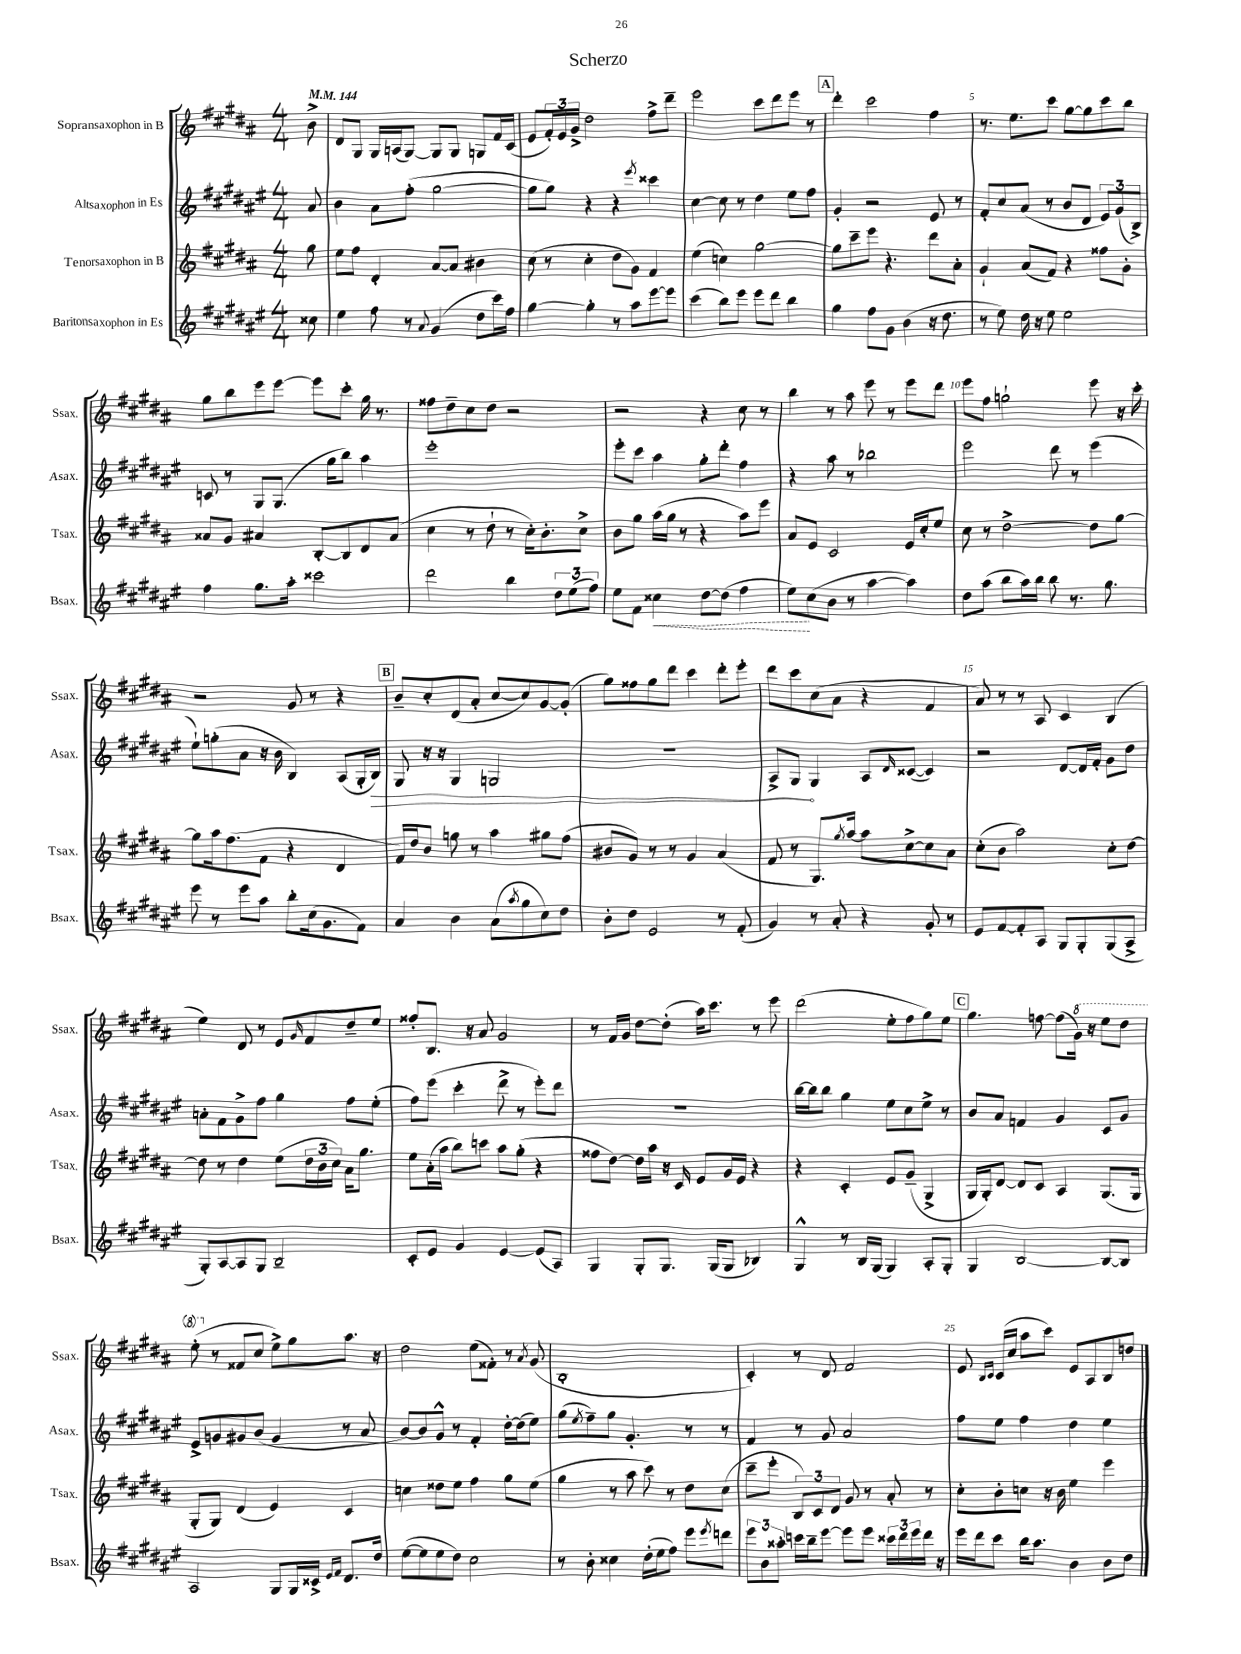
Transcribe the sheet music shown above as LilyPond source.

\header { title = "Scherzo" }
<<
\new StaffGroup <<
\new Staff = "s0" \with { instrumentName = "Sopransaxophon in B" shortInstrumentName = "Ssax." } {
    \clef treble \key b \major \numericTimeSignature \time 4/4 \partial 8 \tempo 4 = 144
    b'8-> |
    dis'8 gis8 gis16 a16( gis8~) gis8 gis8 g8 fis'16 cis'16( |
    e'8 \tuplet 3/2 { fis'16-.) e'16 gis'16-> } dis''2 fis''8-> dis'''8-- |
    e'''2 cis'''8 dis'''8 e'''8 r8 |
    \mark \markup { \box "A" } dis'''4-. cis'''2 fis''4 |
    r8. e''8. cis'''8 gis''8~ gis''8 cis'''8 b''8 |
    gis''8 b''8 e'''8 e'''8~ e'''8 cis'''8-. gis''16 r8. |
    fisis''8 dis''8-- cis''8 dis''8 r2 |
    r2 r4 cis''8 r8 |
    b''4 r8 ais''8 e'''8 r8 e'''8 dis'''8 |
    e'''8 fis''8 g''2-! e'''8 r16 cis'''16-. |
    r2 gis'8 r8 r4 |
    \mark \markup { \box "B" } b'8-- cis''8-. dis'8( ais'8-. cis''8~ cis''8) gis'8~ gis'8-.( |
    gis''8) fisis''8 gis''8 dis'''8 cis'''4 dis'''8-. e'''8-. |
    dis'''8 cis'''8 cis''8( ais'8 r4 fis'4 |
    ais'8) r8 r8 ais8 cis'4 b4( |
    e''4) dis'8 r8 e'8 \grace { gis'16 } fis'8 dis''8-- e''8 |
    fisis''8-. b8. r16 ais'8 gis'2 |
    r8 fis'16 gis'16 dis''8~ dis''8-.( ais''16) cis'''8. r8 e'''8 |
    dis'''2( e''8-. fis''8 gis''8) e''8 |
    \mark \markup { \box "C" } gis''4. f''8~ f''8( \ottava #1 gis''16) r16 e'''8 dis'''8 |
    e'''8-.( \ottava #0 r8 fisis'8 cis''8 e''8->) gis''8 ais''8. r16 |
    dis''2 e''8( fisis'8-.) r8 \acciaccatura { ais'8 } gis'8( |
    b1-. |
    cis'4-.) r8 dis'8 fis'2 |
    e'8 \grace { b16 cis'16 } cis'16( cis''16 ais''8 cis'''8) e'8 ais8 b8 d''8 \bar "|." |
}
\new Staff = "s1" \with { instrumentName = "Altsaxophon in Es" shortInstrumentName = "Asax." } {
    \clef treble \key fis \major \numericTimeSignature \time 4/4 \partial 8
    ais'8 |
    b'4 ais'8 fis''8-.( gis''2~ |
    gis''8 gis''8) r4 r4 \acciaccatura { eis'''8 } cisis'''4 |
    cis''4~ cis''8 r8 dis''4 eis''8 fis''8 |
    \mark \markup { \box "A" } gis'4-. r2 eis'8 r8 |
    fis'8-. cis''8 ais'8( r8 b'8 dis'8 \tuplet 3/2 { eis'8) gis'8( b8->) } |
    c'8 r8 gis8 gis8.( gis''16 b''8) ais''4 |
    eis'''1-. |
    eis'''8-. cis'''8 ais''4 gis''8-. dis'''8-. fis''4 |
    r4 ais''8 r8 bes''2 |
    eis'''2 dis'''8 r8 eis'''4( |
    eis''8-!) g''8-.( ais'8 r16 b'16 b4) ais8( gis16-. \once \override Hairpin.circled-tip = ##t b16\>) |
    \mark \markup { \box "B" } gis8 r16 r16 gis4 g2 |
    R1 |
    ais8-> gis8\! gis4 ais8 \grace { dis'16 } cisis'8~( cisis'4) |
    r2 dis'8~ dis'16 fis'16-. gis'8 dis''8 |
    a'8-. fis'8 gis'8-> fis''8 gis''4 fis''8 eis''8-.( |
    fis''8) eis'''8( cis'''4-. dis'''8-> r8 eis'''8-.) dis'''8 |
    r1 |
    b''16~ b''16 b''8 gis''4 eis''8 cis''8 eis''8-> r8 |
    \mark \markup { \box "C" } b'8 ais'8 f'4 gis'4 cis'8 gis'8 |
    eis'8-> g'8 gis'8 b'8( gis'4 r8 ais'8 |
    b'8~) b'8 gis'8-^ r8 fis'4-. dis''16~-. dis''16( eis''8) |
    gis''8( \acciaccatura { eis''8 } fis''8--) gis''8 gis'4.-. r8 r8 |
    fis'4 r8 gis'8 ais'2 |
    fis''8 eis''8 fis''4 dis''4 eis''4 \bar "|." |
}
\new Staff = "s2" \with { instrumentName = "Tenorsaxophon in B" shortInstrumentName = "Tsax." } {
    \clef treble \key b \major \numericTimeSignature \time 4/4 \partial 8
    gis''8 |
    e''8 fis''8 dis'4-. ais'8~ ais'8 bis'4 |
    cis''8( r8 cis''4-. dis''8 gis'8) fis'4 |
    e''4( c''4) gis''2~ |
    \mark \markup { \box "A" } gis''8 cis'''8-- e'''8 r4. dis'''8 ais'8-. |
    gis'4-! ais'8( fis'8) r4 fisis''8 gis'8-. |
    aisis'8 gis'8 ais'4 b8~-. b8 dis'8 ais'8( |
    cis''4 r8 dis''8-! r8 cis''16-.) b'8.-. cis''8-> |
    b'8 gis''8 ais''16( gis''16 r8 r4 ais''8) e'''8 |
    ais'8 e'8 cis'2 e'16 cis''16-. e''8 |
    cis''8 r8 dis''2~-> dis''8 gis''8~ |
    gis''8 ais''16 fis''8.( fis'8 r4 dis'4 |
    \mark \markup { \box "B" } fis'16) dis''16 b'8 g''8 r8 ais''4 gis''8 fis''8( |
    bis'8 gis'8) r8 r8 gis'4 ais'4( |
    fis'8 r8 gis8.) \acciaccatura { gis''8 } ais''16~ ais''8 cis''8~-> cis''8 ais'8 |
    cis''8-.( b'8 ais''2) cis''8-. dis''8~ |
    dis''8 r8 dis''4 e''8( \tuplet 3/2 { dis''16 b'16 cis''16) } ais'16 gis''8. |
    e''8 ais'16-.( ais''16 b''8) c'''8 ais''8 gis''8-.( r4 |
    fisis''8 dis''8~) dis''16 ais''16 r16 cis'16 e'8 gis'16 e'16 r4 |
    r4 cis'4-. e'8 gis'8--( gis4-> |
    \mark \markup { \box "C" } gis16 gis16-.) dis'8~ dis'8 cis'8 ais4 gis8.( gis16 |
    gis8-. gis8) dis'4( e'4) cis'4 |
    c''4 disis''8 e''8 fis''4 gis''8 e''8( |
    gis''4 r8 ais''8 cis'''8) r8 dis''8 cis''8( |
    cis'''8-- e'''8-. \tuplet 3/2 { b8) cis'8 dis'8 } gis'8 r8 ais'8-. r8 |
    cis''8-. b'8-. c''8 r16 b'16 e''4 e'''4 \bar "|." |
}
\new Staff = "s3" \with { instrumentName = "Baritonsaxophon in Es" shortInstrumentName = "Bsax." } {
    \clef treble \key fis \major \numericTimeSignature \time 4/4 \partial 8
    cisis''8 |
    eis''4 fis''8 r8 \appoggiatura { ais'8 } gis'4( dis''8 cis'''16) fis''16 |
    gis''4~ gis''4-. r8 ais''8 eis'''8~ eis'''8 |
    cis'''4( b''8) eis'''8 eis'''8 dis'''8 b''4 |
    \mark \markup { \box "A" } gis''4 fis''8 gis'8 b'4( r16 dis''8. |
    r8 eis''8) dis''16 r16 eis''8 eis''2 |
    fis''4 gis''8. ais''16-. cisis'''2 |
    dis'''2 b''4 \tuplet 3/2 { dis''8 eis''8( fis''8) } |
    eis''8 fis'8 \once \override Hairpin.style = #'dashed-line cisis''4\< dis''8~ dis''8( fis''4 |
    eis''8\!) cis''8( b'8 r8 ais''4~ ais''4) |
    dis''8 ais''8( b''8 ais''16) b''16 b''8 r8. gis''8. |
    eis'''8 r8 eis'''8 ais''8 b''8-. cis''16( gis'8. fis'8) |
    \mark \markup { \box "B" } ais'4 b'4 ais'8( \acciaccatura { ais''8 } gis''8 cis''8) dis''8 |
    b'8-. dis''8 eis'2 r8 fis'8-.( |
    gis'4) r8 ais'8-. r4 gis'8-. r8 |
    eis'8 fis'8~ fis'8-. ais8 gis8 gis8-. gis8( ais8-> |
    gis8-.) ais8~ ais8 gis8 b2-- |
    cis'8-. eis'8 gis'4 eis'4~ eis'8( ais8) |
    gis4 gis8-. gis8. gis16( gis8 bes4) |
    gis4-^ r8 b16 gis16( gis4) ais8-. gis8-. |
    \mark \markup { \box "C" } gis4 b2~ b8~ b8 |
    ais2 gis8 gis16 cisis'16-> \grace { eis'16 fis'16 } dis'8. dis''16 |
    eis''8~( eis''8 eis''8 dis''8) cis''2 |
    r8 b'8-. cisis''4 dis''16-.( eis''16 fis''8) eis'''8 \acciaccatura { eis'''8 } d'''8 |
    \tuplet 3/2 { eis'''8 b'8 aisis''8-. } c'''16 b''16-- eis'''8~ eis'''8 eis'''8 \tuplet 3/2 { cisis'''16 dis'''16 eis'''16 } dis'''16 r16 |
    eis'''16 dis'''16 cis'''8 b''16 ais''8. b'4 b'8 dis''8 \bar "|." |
}
>>
>>
\layout { \context { \Score \override BarNumber.break-visibility = ##(#f #t #t) barNumberVisibility = #(every-nth-bar-number-visible 5) } }
